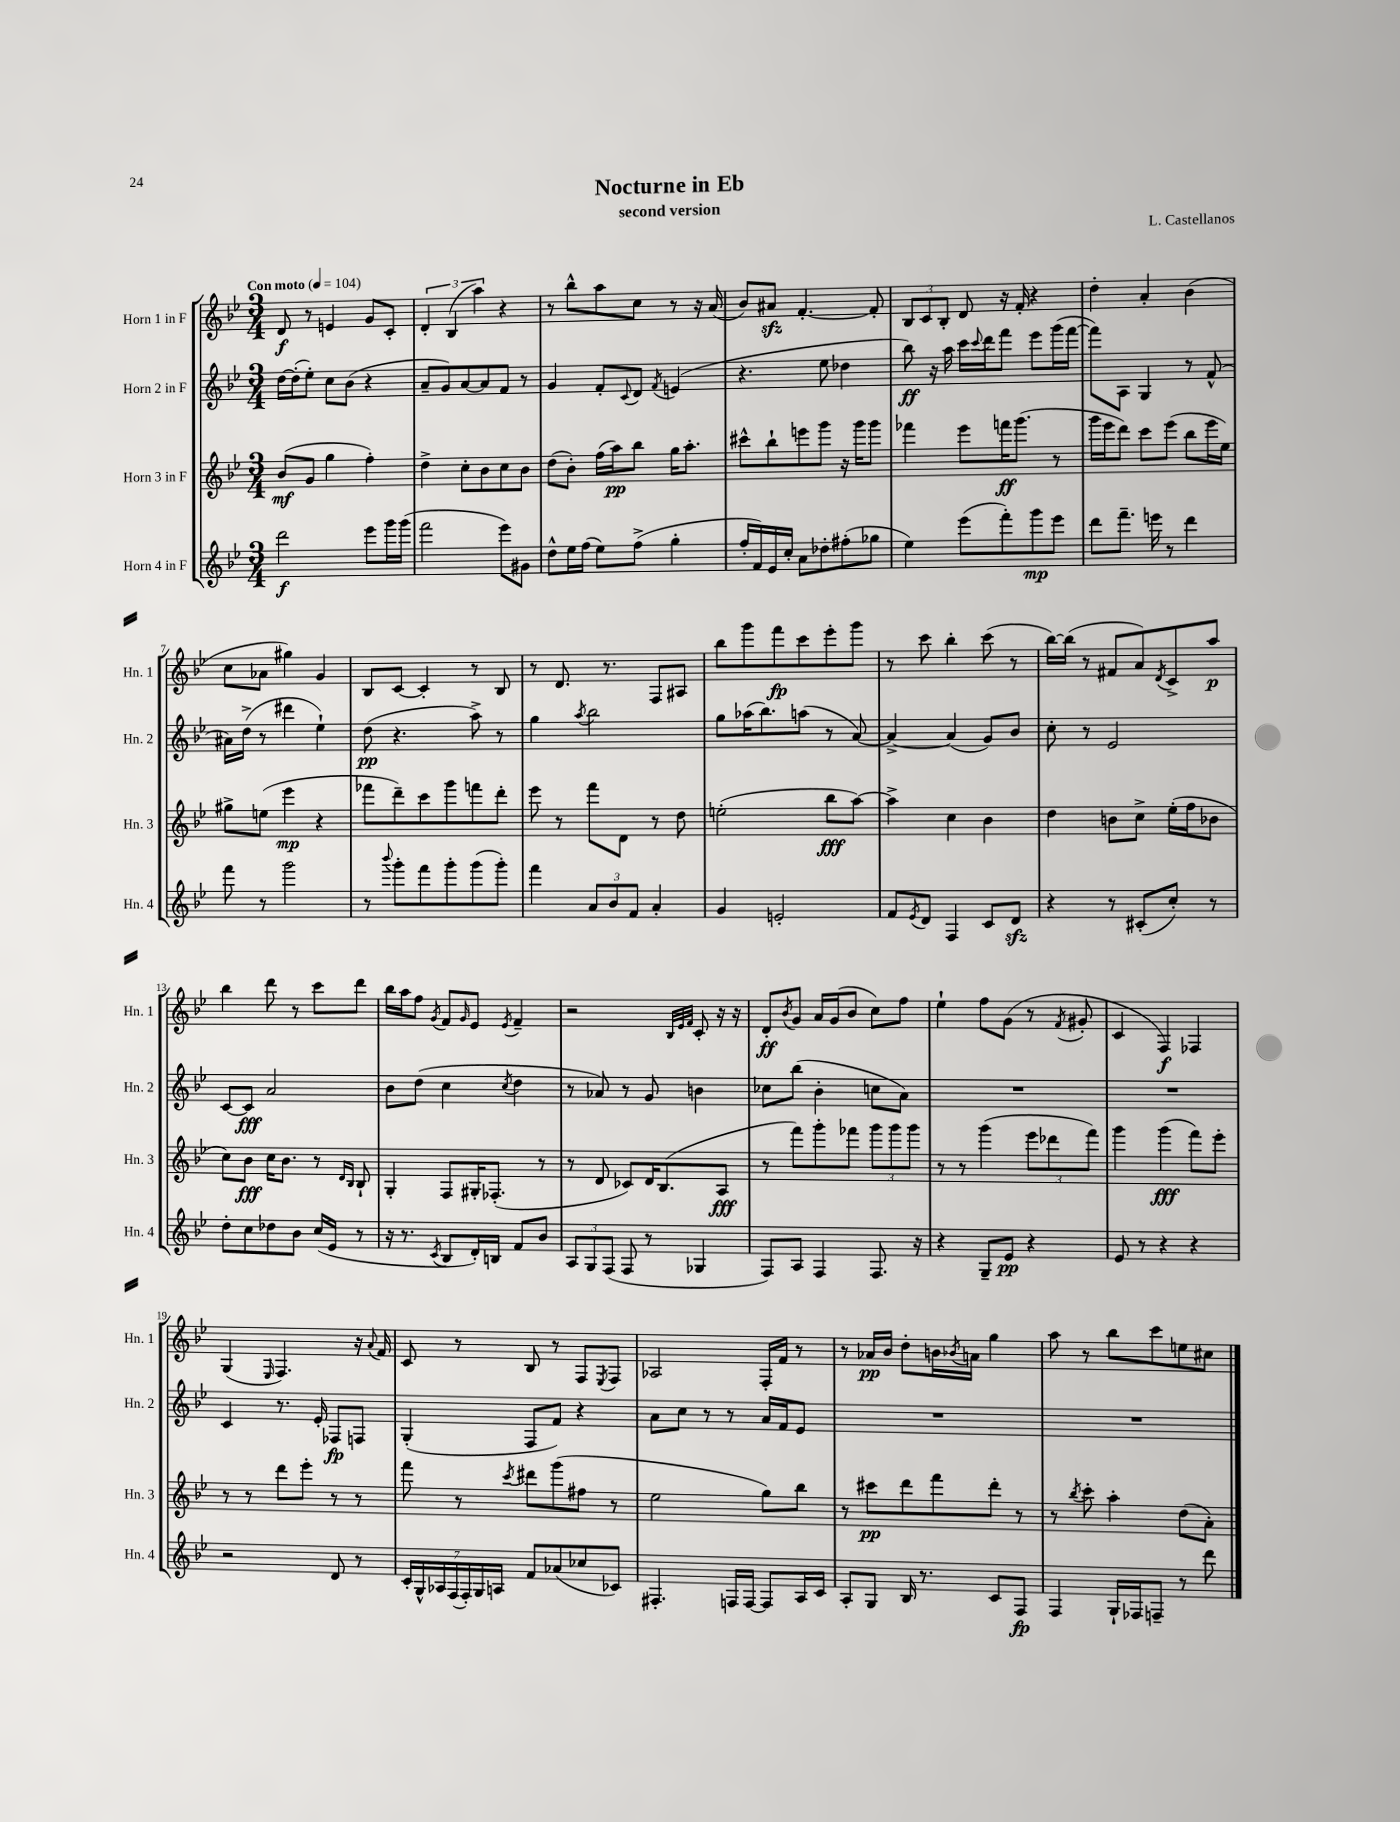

**kern	**kern	**kern	**kern
*staff4	*staff3	*staff2	*staff1
*clefG2	*clefG2	*clefG2	*clefG2
*k[b-e-]	*k[b-e-]	*k[b-e-]	*k[b-e-]
*M3/4	*M3/4	*M3/4	*M3/4
*MM104	*MM104	*MM104	*MM104
2ddd\	(8b-/L	[16dd\LL	8d/
.	.	(16dd'\]J	.
.	8g/J	8ee-'\J)	8r
.	4gg\	8cc\L	4e/
.	.	(8b-\J	.
8eee-\L	4ff'\)	4r	8g/L
16ggg\L	.	.	8c'/J
(16ggg\JJ	.	.	.
=	=	=	=
2fff\	4dd^\	8a~/L	6d'/
.	.	8g/)	.
.	.	.	(6B-/
.	8cc'\L	[8a/	.
.	.	.	6aa\)
.	8b-\	8a/]	.
8eee-\L)	8cc\	8f/J	4r
8g#\J	8b-\J	8r	.
=	=	=	=
8dd^^\L	(8dd\L	4g/	8r
16ee-\L	8b-'\J)	.	8bb-^^\L
(16ff\JJ	.	.	.
8ee-\L)	(16ff\LL	8f'/L	8aa\
.	16aa\J)	.	.
.	.	8qqc/	.
(8ff^\J	8bb-\J	8d/J	8cc\J
.	.	8qf/	.
4gg'\	16gg\LK	(4e/	8r
.	8.aa'\J	.	.
.	.	.	16r
.	.	.	(16a/
=	=	=	=
16ff'/LL	8ccc#^^\L	4.r	8b-/L)
16f/)	.	.	.
16e-/	8bb-`\	.	8a#/J
16cc'/JJ	.	.	.
8a\L	8eee\	.	[4.f'/
8dd-'\	8ggg\J	8ee-\	.
(8ff#'\	16r	4dd-\	.
.	16ggg\LK	.	.
8gg-\J	8ggg\J	.	8f'/]
=	=	=	=
4ee-\)	4fff-\	8bb-\)	12B-/L
.	.	.	12c/
.	.	16r	.
.	.	.	12B-'/J
.	.	16aa\	.
(8eee-\L	8eee-\L	16ccc\LL	8d/
.	.	8qqccc/	.
.	.	16ddd\J	.
8fff'\)	16fff\K	8fff\J	16r
.	(8.ggg\J	.	16f'/
8ggg\	.	8eee-\L	4r
8eee-\J	8r	(16ggg\L	.
.	.	[16fff\JJ	.
=	=	=	=
8ddd\L	16ggg\LL	8fff\]L)	4dd'\
.	16eee-\J	.	.
8.fff~\J	8ddd\J)	8A\J	.
.	8ccc\L	4G/	4a'/
16eee\	.	.	.
8r	(8eee-\J	.	.
4ddd\	8bb-\L	8r	(4b-\
.	16eee-\L	(8f^^/	.
.	16ee-\JJ)	.	.
=	=	=	=
8fff\	8gg#^\L	16a#\LL)	8cc\L
.	.	(16dd^\JJ	.
8r	(8ee\J	8r	8a-\J
2ggg\	4eee-\	4ddd#\	4gg#\)
.	4r	4ee-`\)	4g/
=	=	=	=
8r	8fff-\L	(8dd\	8B-/L
8qqbbb-/	.	.	.
8ggg'\L	8ddd~\)	4.r	[8c/J
8fff\	8ccc\	.	4c'/]
8ggg'\	8ggg\	.	.
(8ggg\	8fff\	8aa^\)	8r
8ggg'\J)	8ddd'\J	8r	8B-/
=	=	=	=
4fff\	8eee-\	4gg\	8r
.	8r	.	8.d/
.	.	8qaa/	.
12a/L	8fff\L	2bb-\	.
.	.	.	8.r
12b-/	.	.	.
.	8d\J	.	.
12f/J	.	.	.
4a'/	8r	.	8F/L
.	8dd\	.	8A#/J
=	=	=	=
4g/	(2ee'\	8gg\L	8bb-\L
.	.	(16aa-\K	8ggg\
.	.	8.bb-\)	.
2e'/	.	.	8fff\
.	.	(8aa\J	8ccc\
.	8bb-\L	8r	8eee-'\
.	[8aa\J)	[8a/)	8ggg\J
=	=	=	=
8f/L	4aa^\]	4a^/_	8r
8qe-/	.	.	.
8d/J	.	.	8ccc\
4F/	4cc\	(4a/]	4bb-'\
8c/L	4b-\	8g/L)	(8ccc\
8d/J	.	8b-/J	8r
=	=	=	=
4r	4dd\	8cc'\	[16bb-\LL)
.	.	.	(16bb-\]JJ
.	.	8r	8r
8r	8b\L	2e-/	8f#/L
(8c#'/L	8cc^\J	.	8a/)
.	.	.	8qd/
8cc'/J)	(16ee-'\LL	.	8c^/
.	16ff\J	.	.
8r	8b-\J	.	8aa/J
=	=	=	=
8dd'\L	8cc\L)	[8c/L	4bb-\
8cc\	8b-\J	8c/]J	.
8dd-\	16cc\LK	2a/	8ddd\
.	8.b-\J	.	.
8b-\J	.	.	8r
(16cc/LL	8r	.	8ccc\L
16e-/JJ	.	.	.
.	16qqd/LL	.	.
.	16qqB-/JJ	.	.
8r	8B-`/	.	8ddd\J
=	=	=	=
16r	4G'/	8b-\L	16bb-\LL
8.r	.	.	16aa\J
.	.	(8dd\J	8ff\J
8qc/	.	.	8qg/
8B-/L	8F/L	4cc\	8f/L
.	.	.	16qqg/
16d'/L)	16G#'/K	.	8e-/J
16B/JJ	(8.F-'/J	.	.
.	.	8qcc/	8qe-/
8f/L	.	4dd\	4f~/
8b-/J	8r	.	.
=	=	=	=
12A/L	8r	8r	2r
12G/	.	.	.
.	8d/	8a-/)	.
(12F/J	.	.	.
8F/	8c-/L)	8r	.
8r	16d/K	8g/	.
.	(8.B-/	.	.
.	.	.	32qqB-/LLL
.	.	.	32qqe-/
.	.	.	32qqf/JJJ
4G-/	.	4b\	8c'/
.	8A/J	.	16r
.	.	.	16r
=	=	=	=
8F/L)	8r	8cc-\L	8d'/L
.	.	.	8qb-/
8A/J	8fff\L)	(8bb-\J	8g/J
4F/	8ggg'\	4b-'\	16a/LL
.	.	.	(16g/J
.	8fff-\J	.	8b-/J
8.F/	12ggg\L	8cc\L	8cc\L)
.	12ggg\	.	.
.	.	8a\J)	8ff\J
.	12ggg\J	.	.
16r	.	.	.
=	=	=	=
4r	8r	2.r	4ee-`\
.	8r	.	.
8G~/L	(4ggg\	.	8ff\L
8e-/J	.	.	(8g\J
4r	12eee-\L	.	8r
.	12ddd-\	.	.
.	.	.	8qf/
.	.	.	8g#'/
.	12fff\J)	.	.
=	=	=	=
8e-/	4ggg\	2.r	4c/
8r	.	.	.
4r	(4ggg\	.	4F/)
4r	8fff\L)	.	4F-/
.	8eee-'\J	.	.
=	=	=	=
2r	8r	4c/	(4G/
.	8r	.	.
.	.	.	16qqE-/
.	8ddd\L	8.r	4.F/)
.	8eee-'\J	.	.
.	.	16e-'/	.
8d/	8r	8F-/L	.
8r	8r	8F/J	16r
.	.	.	8qqa/
.	.	.	16f/
=	=	=	=
28c'/LL	8fff\	(4G'/	8c/
28G^^/	.	.	.
28A-/	.	.	.
(28F/	.	.	.
.	8r	.	8r
28F'/)	.	.	.
28G/	.	.	.
28A/JJ	.	.	.
.	8qccc/	.	.
8f/L	8ddd#\L	8F/L	8B-/
(8a-/	(8ggg\	8f/J)	8r
8cc-/	8ff#\J	4r	8F/L
.	.	.	8qE-/
8c-/J)	8r	.	8F/J
=	=	=	=
4.F#'/	2ee-\	8a\L	2A-/
.	.	8cc\J	.
.	.	8r	.
16F/LL	.	8r	.
[16F/JJ	.	.	.
8F/]L	8gg\L)	16a/LL	16F'/LL
.	.	16f/J	16f/JJ
16A/L	8bb-\J	8e-/J	8r
16c/JJ	.	.	.
=	=	=	=
8A'/L	8r	2.r	8r
8G/J	8ccc#\L	.	16a-/LL
.	.	.	16b-/JJ
16B-/	8ddd\	.	8dd'\L
8.r	.	.	.
.	8fff\	.	16b\L
.	.	.	8qb-/
.	.	.	16a\JJ
8c/L	8ddd'\J	.	4gg\
8F/J	8r	.	.
=	=	=	=
4F/	8r	2.r	8aa\
.	8qbb-/	.	.
.	8ccc'\	.	8r
16G`/LL	4aa'\	.	8bb-\L
16F-/J	.	.	.
8F~/J	.	.	8ccc\
8r	(8dd\L	.	8ee\
8ddd\	8a'\J)	.	8cc#\J
==	==	==	==
*-	*-	*-	*-
